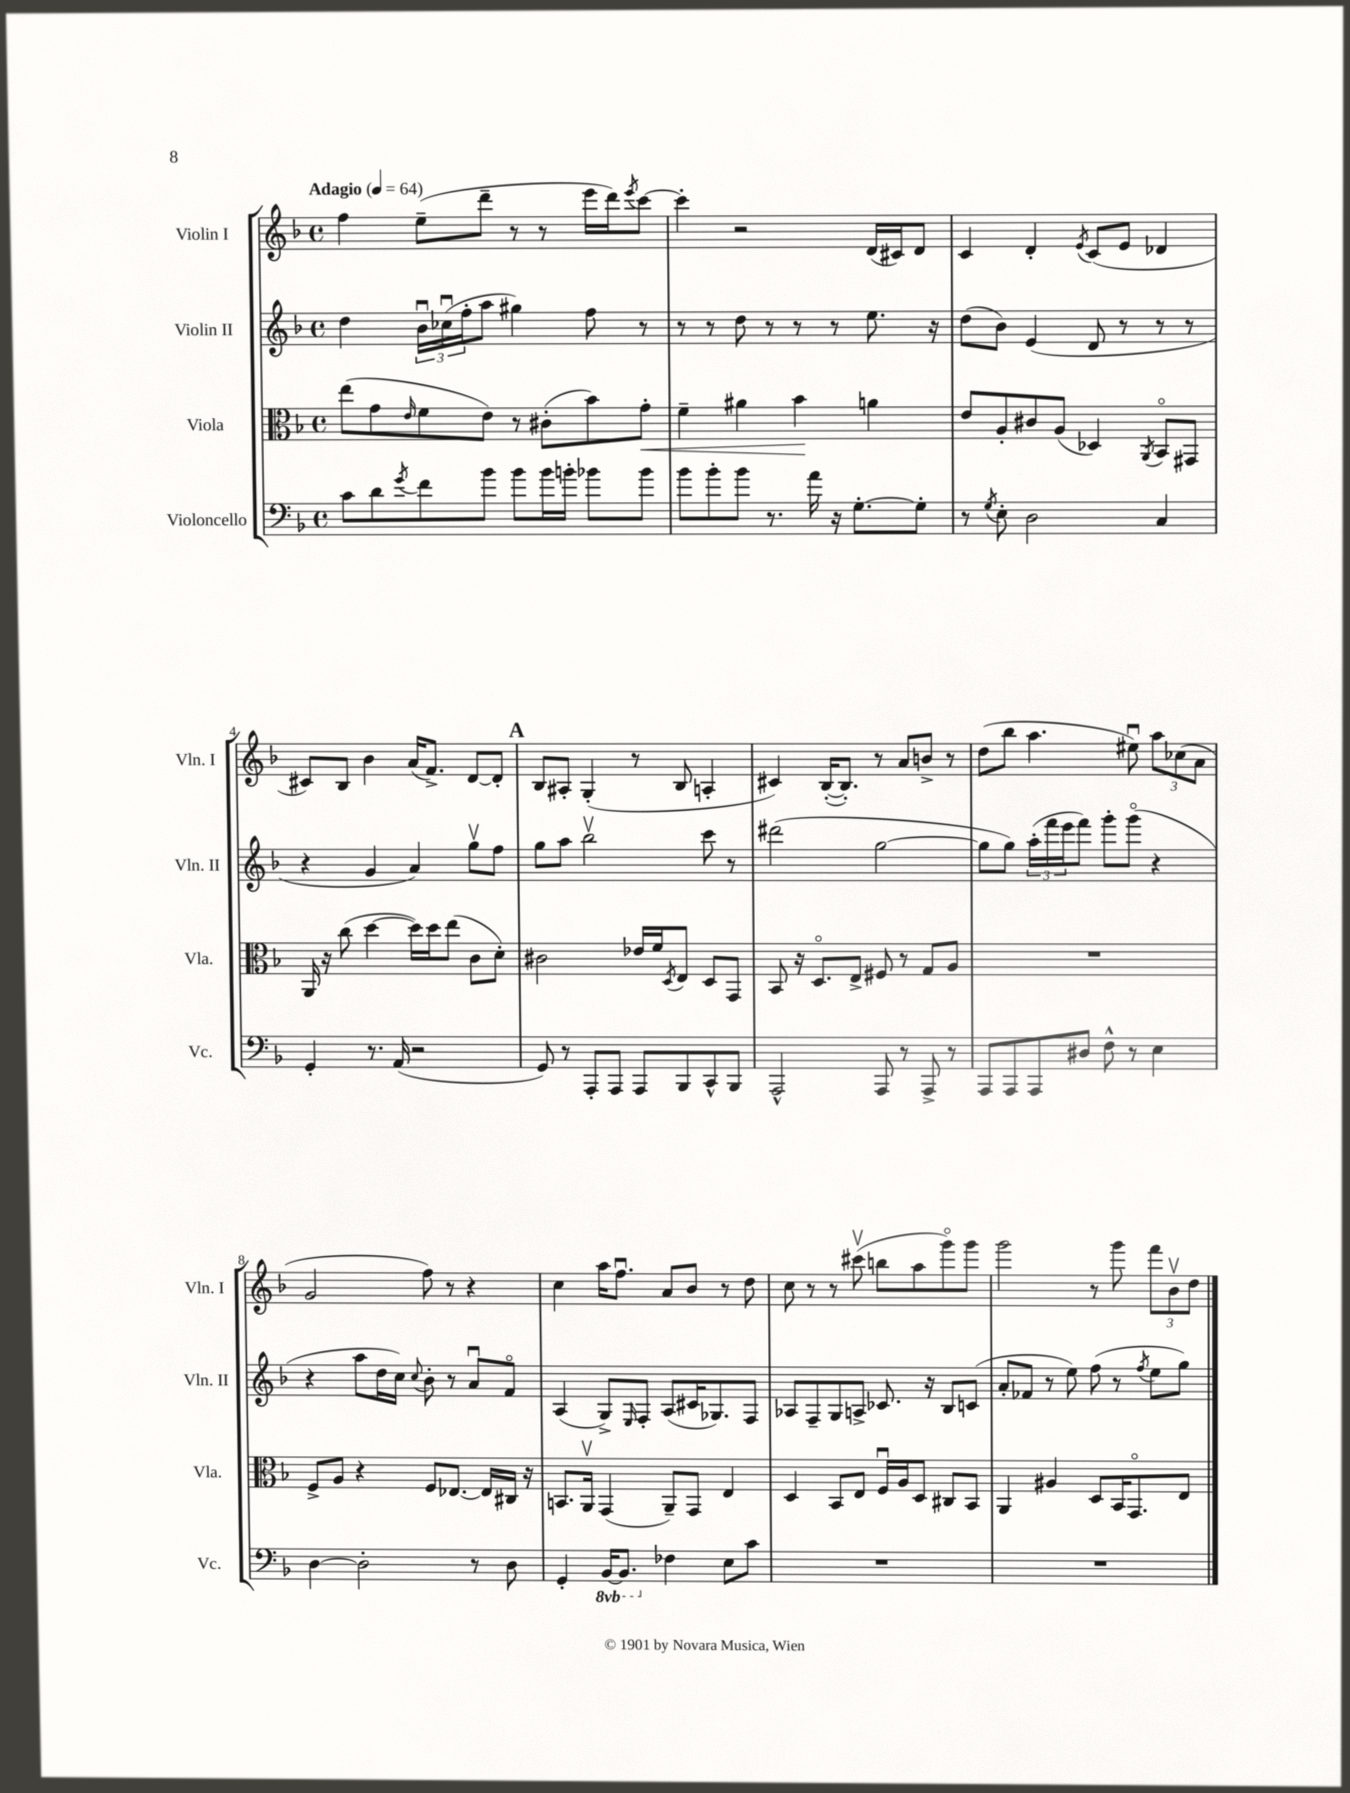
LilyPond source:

<<
\new StaffGroup <<
\new Staff = "s0" \with { instrumentName = "Violin I" shortInstrumentName = "Vln. I" } {
    \clef treble \key f \major \defaultTimeSignature \time 4/4 \tempo "Adagio" 4 = 64
    f''4 e''8--( d'''8-- r8 r8 e'''16 d'''16) \acciaccatura { e'''8 } c'''8~ |
    c'''4-. r2 d'16( cis'16) d'8 |
    c'4 d'4-. \acciaccatura { e'8 } c'8( e'8 des'4 |
    cis'8) bes8 bes'4 a'16( f'8.->) d'8~ d'8-. |
    \mark \markup { \bold "A" } bes8 ais8-. g4-.( r8 bes8 a4-. |
    cis'4) bes16~-.( bes8.-.) r8 a'8 b'8-> r8 |
    d''8( bes''8 a''4. eis''8\downbow) \tuplet 3/2 { a''8 ces''8( a'8 } |
    g'2 f''8) r8 r4 |
    c''4 a''16 f''8.\downbow a'8 bes'8 r8 d''8 |
    c''8 r8 r8 cis'''8\upbow( b''8 a''8 g'''8\flageolet) g'''8 |
    g'''2 r8 g'''8 \tuplet 3/2 { f'''8 bes'8\upbow d''8 } \bar "|." |
}
\new Staff = "s1" \with { instrumentName = "Violin II" shortInstrumentName = "Vln. II" } {
    \clef treble \key f \major \defaultTimeSignature \time 4/4
    d''4 \tuplet 3/2 { bes'16\downbow ces''16\downbow( f''16-. } a''8 gis''4) f''8 r8 |
    r8 r8 d''8 r8 r8 r8 e''8. r16 |
    d''8( bes'8) e'4( d'8 r8 r8 r8 |
    r4 g'4 a'4) g''8\upbow f''8 |
    \mark \markup { \bold "A" } g''8 a''8 bes''2\upbow c'''8 r8 |
    dis'''2( g''2~ |
    g''8 g''8) \tuplet 3/2 { a''16-.( f'''16 e'''16 } f'''8) g'''8-. g'''8\flageolet( r4 |
    r4 a''8 d''16 c''16) \appoggiatura { c''8 } bes'8-. r8 a'8\downbow f'8\flageolet |
    a4( g8->) \grace { e16 } f8-. a8( cis'16 ges8.) f8 |
    aes8 f8-- g8 a8-> ces'8. r16 bes8 c'8( |
    a'8-. fes'8 r8 e''8) f''8( r8 \acciaccatura { f''8 } e''8 g''8) \bar "|." |
}
\new Staff = "s2" \with { instrumentName = "Viola" shortInstrumentName = "Vla." } {
    \clef alto \key f \major \defaultTimeSignature \time 4/4
    e''8( g'8 \grace { e'16 } f'8 e'8) r8 cis'8-.( bes'8) g'8-.\< |
    f'4-- ais'4 bes'4\! a'4 |
    e'8 a8-. cis'8 a8( des4) \acciaccatura { a,8 } bes,8\flageolet gis,8 |
    a,16 r16 c''8( d''4~ d''16) d''16 e''8( c'8 d'8-.) |
    \mark \markup { \bold "A" } cis'2 ees'16 f'16 \acciaccatura { d8 } e8 d8 g,8 |
    bes,8 r16 d8.\flageolet e8-> fis8 r8 g8 a8 |
    R1 |
    f8-> a8 r4 f8 ees8.~ ees16 cis16 r16 |
    b,8. a,16\upbow g,4( a,8--) g,8 e4 |
    d4 bes,8 e8 f16\downbow a16 d8 cis8 bes,8 |
    a,4 ais4 d8 bes,16 g,8.\flageolet e8 \bar "|." |
}
\new Staff = "s3" \with { instrumentName = "Violoncello" shortInstrumentName = "Vc." } {
    \clef bass \key f \major \defaultTimeSignature \time 4/4 \set Staff.ottavationMarkups = #ottavation-simple-ordinals
    c'8 d'8 \acciaccatura { g'8 } f'8 bes'8 bes'8 bes'16 b'16-. bes'8 bes'8 |
    bes'8 bes'8-. bes'8 r8. a'16 r16 g8.~-. g8-. |
    r8 \acciaccatura { g8 } e8-. d2 c4 |
    g,4-. r8. a,16( r2 |
    \mark \markup { \bold "A" } g,8) r8 a,,8-. a,,8 a,,8 bes,,8 c,8-^ bes,,8 |
    a,,2-^ a,,8 r8 a,,8-> r8 |
    a,,8 a,,8 a,,8 dis8 f8-^ r8 e4 |
    d4~ d2-. r8 d8 |
    g,4-. \ottava #-1 bes,,16~ bes,,8. \ottava #0 fes4 e8 c'8 |
    R1 |
    R1 \bar "|." |
}
>>
>>
